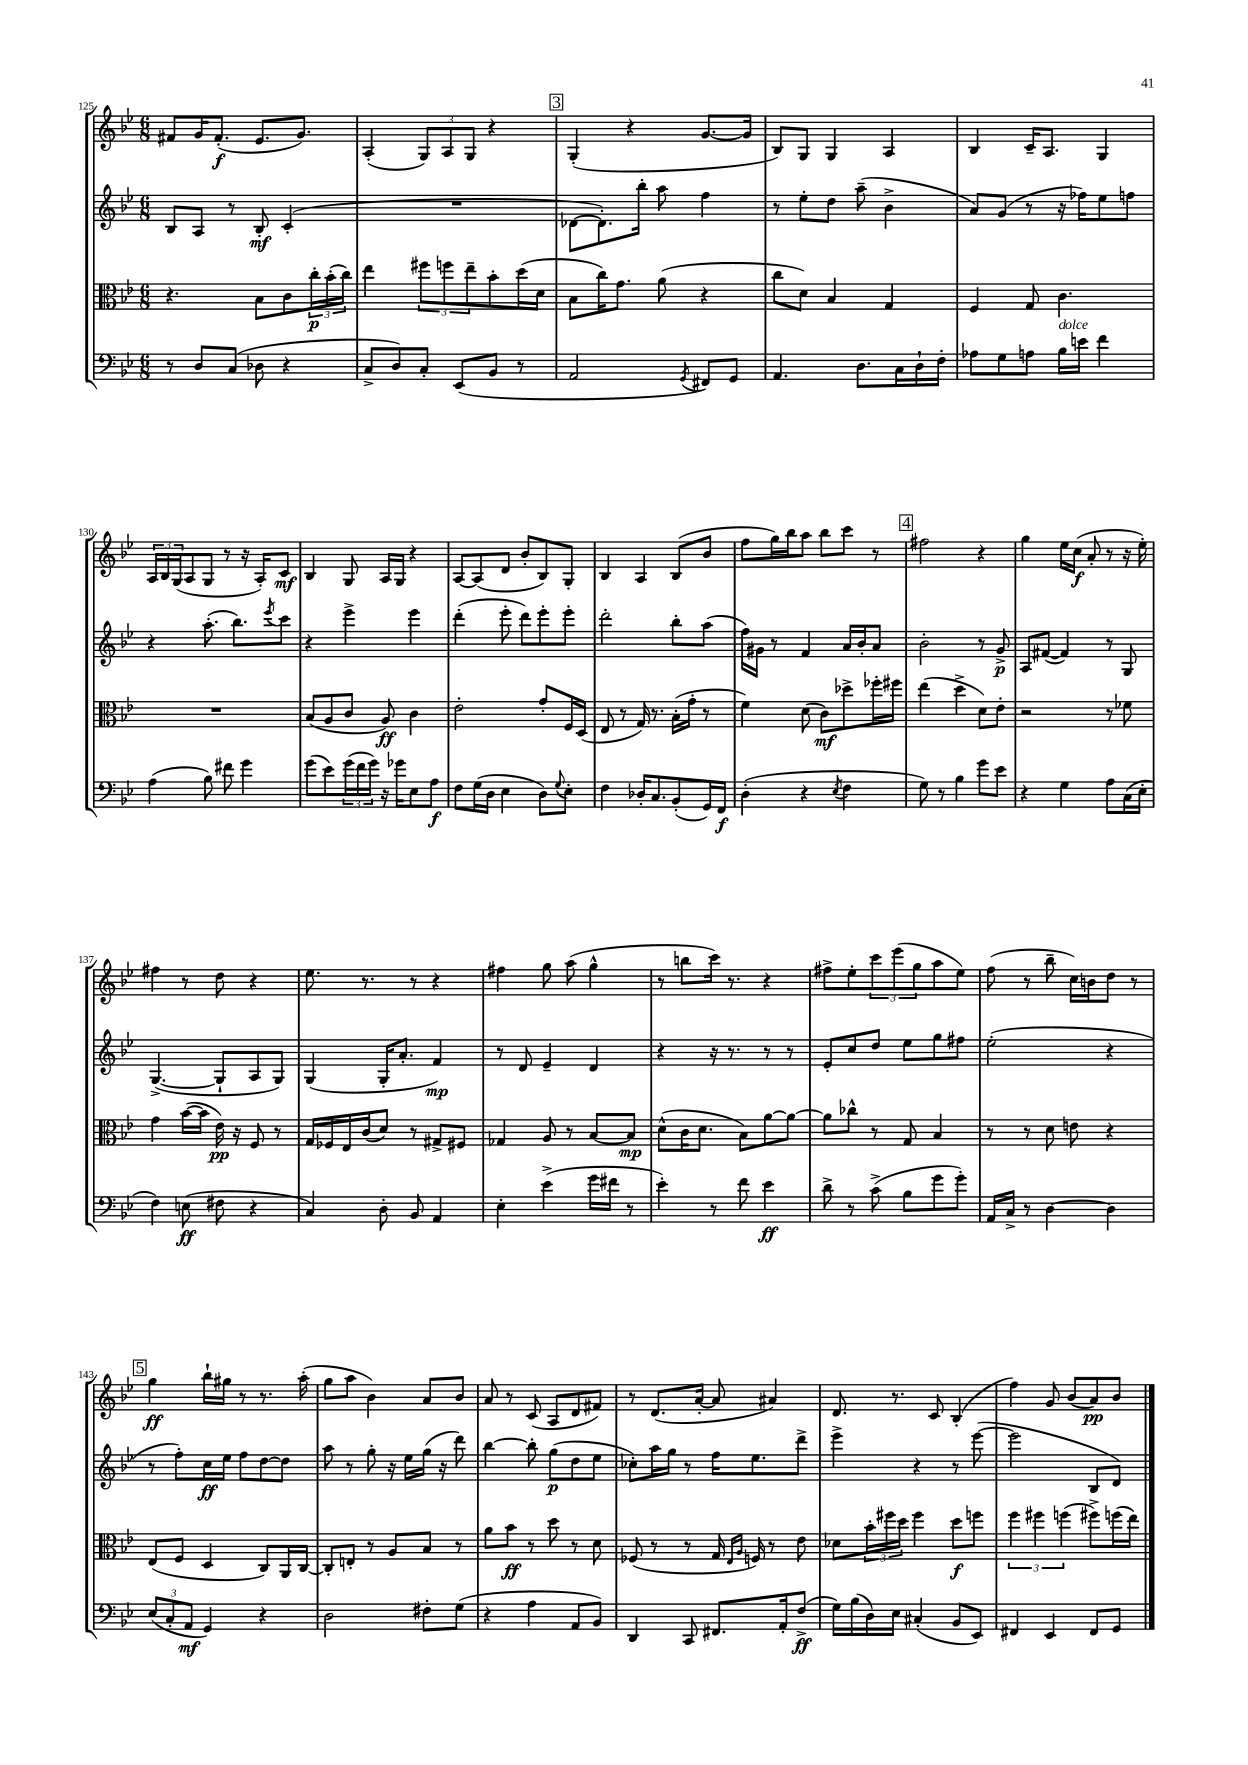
<<
\new StaffGroup <<
\new Staff = "s0" {
    \clef treble \key bes \major \numericTimeSignature \time 6/8
    fis'8 g'16 fis'8.-.\f( ees'8. g'8.) |
    a4-.( \tuplet 3/2 { g8) a8 g8 } r4 |
    \mark \markup { \box "3" } g4-.( r4 g'8.~ g'16 |
    bes8) g8 g4 a4 |
    bes4 c'16-- a8. g4 |
    \tuplet 3/2 { a16 bes16 g16( } a8 g8 r8 r16 a16-.) c'8\mf |
    bes4 g8 a16 g16 r4 |
    a8~ a8( d'8 bes'8-. bes8) g8-. |
    bes4 a4 bes8( bes'8 |
    f''8 g''16) bes''16 a''8 bes''8 c'''8 r8 |
    \mark \markup { \box "4" } fis''2 r4 |
    g''4 ees''16 c''16\f( a'8-. r8 r16 ees''16-.) |
    fis''4 r8 d''8 r4 |
    ees''8. r8. r8 r4 |
    fis''4 g''8 a''8( g''4-^ |
    r8 b''8 c'''16) r8. r4 |
    fis''8-> ees''8-. \tuplet 3/2 { c'''8 ees'''8( g''8 } a''8 ees''8) |
    f''8( r8 bes''8-- c''16) b'16 d''8 r8 |
    \mark \markup { \box "5" } g''4\ff bes''16-! gis''16 r8 r8. a''16-.( |
    g''8 a''8 bes'4) a'8 bes'8 |
    a'8 r8 c'8( a8 d'8 fis'8) |
    r8 d'8.( a'16~-. a'8 ais'4) |
    d'8. r8. c'8 bes4-.( |
    f''4) g'8 bes'8( a'8\pp) bes'8 \bar "|." |
}
\new Staff = "s1" {
    \clef treble \key bes \major \numericTimeSignature \time 6/8
    bes8 a8 r8 bes8-.\mf c'4-.( |
    R2. |
    \mark \markup { \box "3" } des'8~ des'8.-.) bes''16-. a''8 f''4 |
    r8 ees''8-. d''8 a''8--( bes'4-> |
    a'8) g'8( r8 r16 fes''16) ees''8 f''8 |
    r4 a''8.-.( bes''8.) \acciaccatura { ees'''8 } c'''8 |
    r4 ees'''4-> ees'''4 |
    d'''4-.( ees'''8-. d'''8) ees'''8-. ees'''8-. |
    d'''2-. bes''8-. a''8( |
    f''16) gis'16 r8 f'4 a'16 bes'16-. a'8 |
    \mark \markup { \box "4" } bes'2-. r8 g'8->\p |
    a8 fis'8~( fis'4) r8 g8 |
    g4.~->( g8-! a8 g8) |
    g4( g16-. a'8.-. f'4\mp) |
    r8 d'8 ees'4-- d'4 |
    r4 r16 r8. r8 r8 |
    ees'8-. c''8 d''8 ees''8 g''8 fis''8 |
    ees''2-.( r4 |
    \mark \markup { \box "5" } r8 f''8-.) c''16\ff ees''16 f''8 d''8~ d''8 |
    a''8 r8 g''8-. r16 ees''16 g''16( r16 d'''8) |
    bes''4~ bes''8-. g''8\p( d''8 ees''8 |
    ces''8-.) a''16 g''16 r8 f''16 ees''8. d'''8-> |
    ees'''4-> r4 r8 ees'''8~( |
    ees'''2 bes8 d'8) \bar "|." |
}
\new Staff = "s2" {
    \clef alto \key bes \major \numericTimeSignature \time 6/8
    r4. bes8 c'8 \tuplet 3/2 { c''16-.\p bes'16-.( c''16) } |
    ees''4 \tuplet 3/2 { fis''8 f''8 ees''8-- } bes'8-. d''16( d'16 |
    \mark \markup { \box "3" } bes8 c''16) g'8. a'8( r4 |
    c''8 d'8) bes4 g4 |
    f4 g8 c'4. |
    R2. |
    bes8( a8 c'8 a8\ff) c'4 |
    ees'2-. g'8-. f16 d16( |
    ees8 r8 g16) r8. bes16-.( g'16-. r8 |
    f'4) d'8( c'8\mf) des''8-> fes''16-. fis''16 |
    \mark \markup { \box "4" } ees''4( d''4-> d'8) ees'8-. |
    r2 r8 fes'8 |
    g'4 bes'16~( bes'16 ees'16\pp) r16 f8 r8 |
    g16 fes16 ees16 c'16( d'8) r8 gis8-> fis8 |
    ges4 a8 r8 bes8~ bes8\mp |
    d'8-^( c'16 d'8. bes8) a'8~ a'8~ |
    a'8 ces''8-^ r8 g8 bes4 |
    r8 r8 d'8 e'8 r4 |
    \mark \markup { \box "5" } ees8( f8 d4 c8) a,16 c16~ |
    c8-. e8-. r8 a8 bes8 r8 |
    a'8 bes'8\ff r8 d''8 r8 d'8 |
    fes8( r8 r8 g16 \grace { ees16 a16 } f16) r8 ees'8 |
    des'8 \tuplet 3/2 { bes'16-. fis''16 d''16 } fis''4 d''8\f f''8 |
    \tuplet 3/2 { f''4 fis''4 f''4( } fis''8->) f''16( ees''16) \bar "|." |
}
\new Staff = "s3" {
    \clef bass \key bes \major \numericTimeSignature \time 6/8
    r8 d8 c8( des8 r4 |
    c8-> d8) c8-. ees,8( bes,8 r8 |
    \mark \markup { \box "3" } a,2 \acciaccatura { g,8 } fis,8) g,8 |
    a,4. d8. c16 d16-! f16-. |
    aes8 g8 a8 bes16^\markup { \italic "dolce" } e'16 f'4 |
    a4( bes8) fis'8 g'4 |
    g'8( ees'8) \tuplet 3/2 { g'16( f'16 g'16) } r16 ges'16 ees8 a8\f |
    f8 g16( d16 ees4 d8) \appoggiatura { g8 } ees8-. |
    f4 des16-. c8. bes,8-.( g,16) f,16\f |
    d4-.( r4 \acciaccatura { ees8 } f4 |
    \mark \markup { \box "4" } g8) r8 bes4 g'8 ees'8 |
    r4 g4 a8 c16( ees16-. |
    f4) e8\ff( fis8 r4 |
    c4) d8-. bes,8 a,4 |
    ees4-. ees'4->( g'16 fis'16 r8 |
    ees'4-.) r8 f'8 ees'4\ff |
    d'8-> r8 c'8->( bes8 g'8 g'8-.) |
    a,16 c16-> r8 d4~ d4 |
    \mark \markup { \box "5" } \tuplet 3/2 { ees8( c8-. a,8\mf } g,4) r4 |
    d2 fis8-. g8( |
    r4 a4 a,8 bes,8) |
    d,4 c,8 fis,8. a,16-. f8->\ff( |
    g16) bes16( d16) ees16 cis4-.( bes,8 ees,8) |
    fis,4 ees,4 fis,8 g,8 \bar "|." |
}
>>
>>
\layout { \context { \Score currentBarNumber = #125 } }
